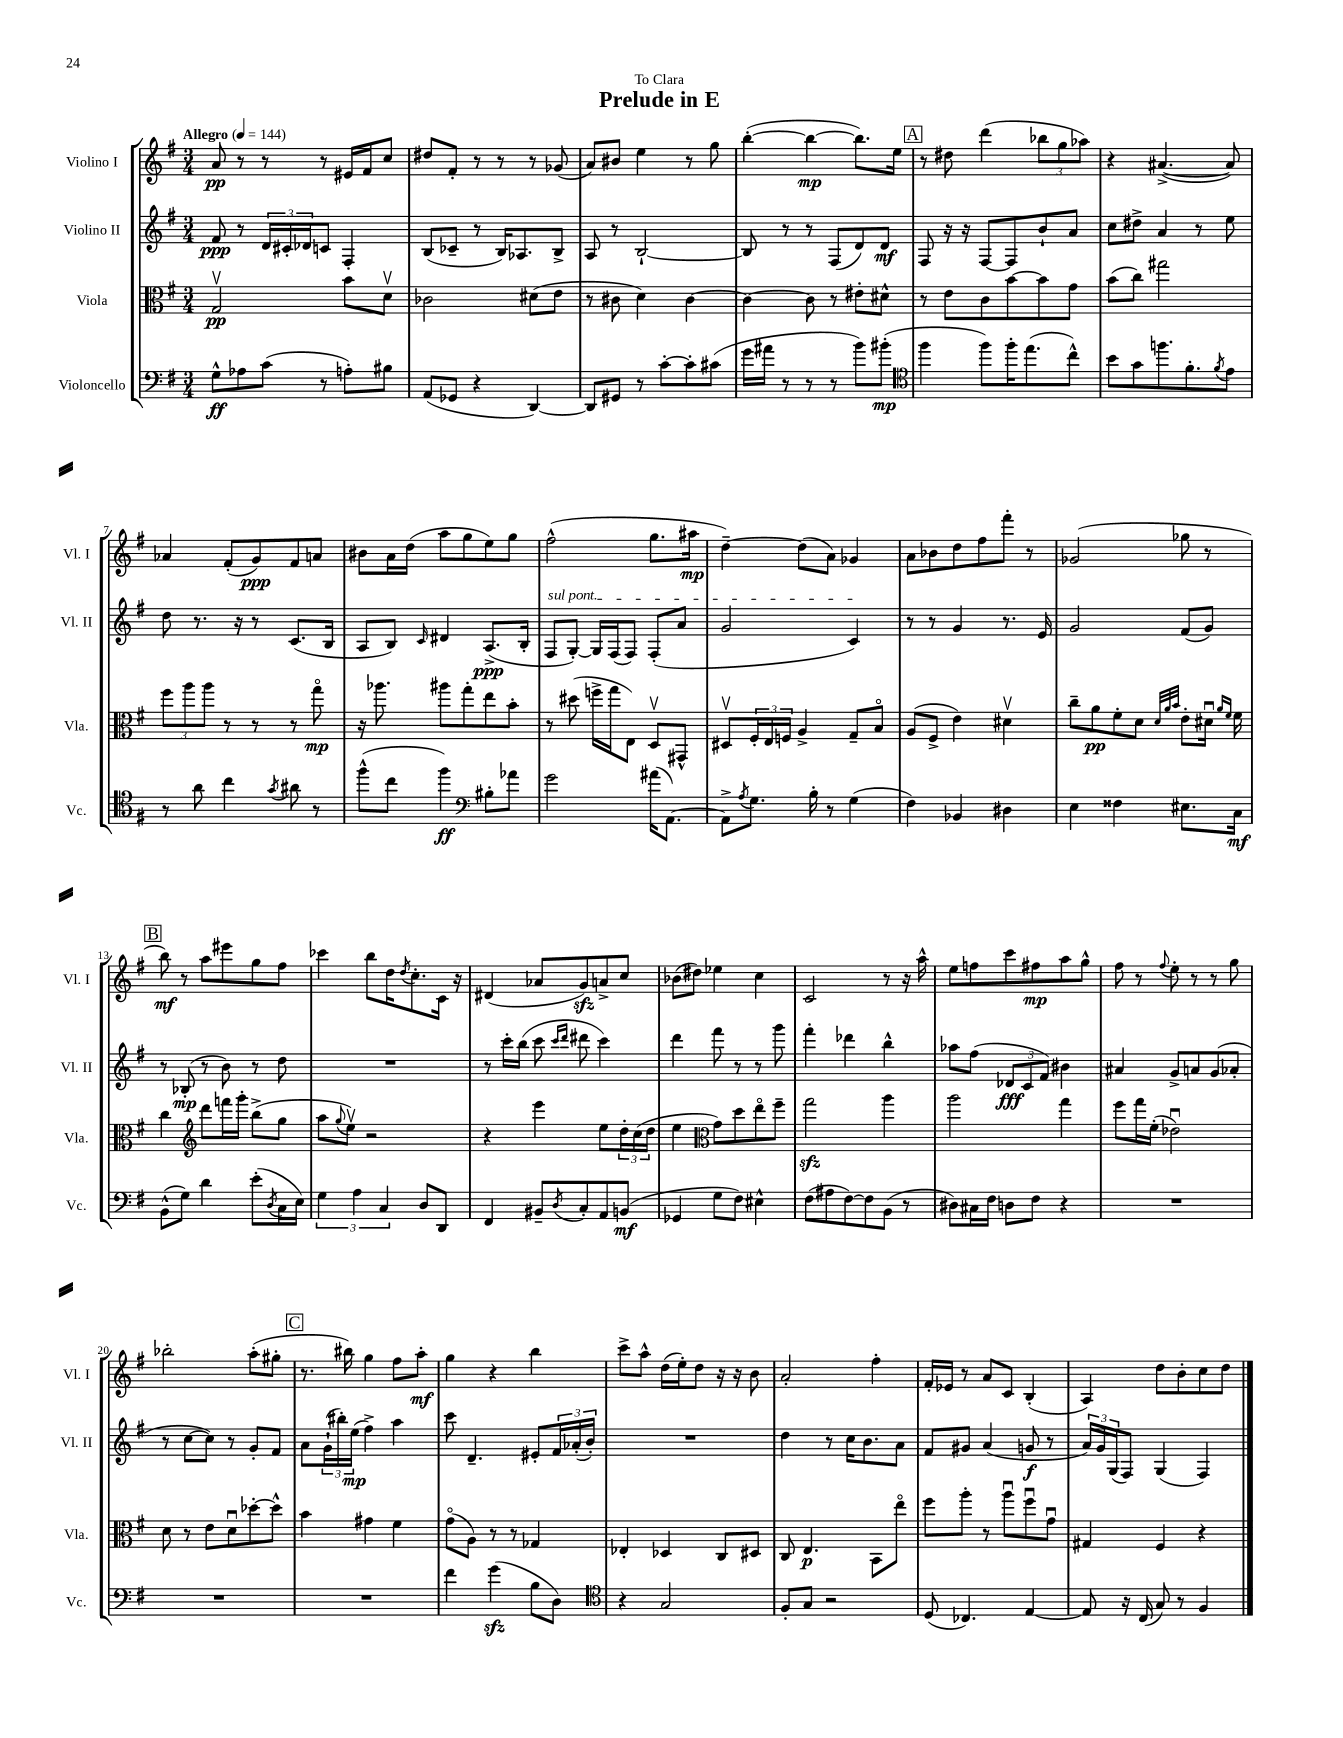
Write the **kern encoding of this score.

**kern	**dynam	**kern	**dynam	**kern	**dynam	**kern	**dynam
*part4	*part4	*part3	*part3	*part2	*part2	*part1	*part1
*staff4	*staff4	*staff3	*staff3	*staff2	*staff2	*staff1	*staff1
*I"Violoncello	*	*I"Viola	*	*I"Violino II	*	*I"Violino I	*
*I'Vc.	*	*I'Vla.	*	*I'Vl. II	*	*I'Vl. I	*
*clefF4	*	*clefC3	*	*clefG2	*	*clefG2	*
*k[f#]	*	*k[f#]	*	*k[f#]	*	*k[f#]	*
*M3/4	*	*M3/4	*	*M3/4	*	*M3/4	*
*MM144	*	*MM144	*	*MM144	*	*MM144	*
=1	=1	=1	=1	=1	=1	=1	=1
!	!	!	!	!	!	!LO:TX:a:B:t=Allegro	!
8G^^\L	ff	2Gv/	pp	8f#/	ppp	8a/	pp
8A-X\	.	.	.	8r	.	8r	.
(8c\J	.	.	.	24d/LL	.	8r	.
.	.	.	.	24c#X'/	.	.	.
.	.	.	.	24d-X/J	.	.	.
8r	.	.	.	8cn/J	.	8r	.
8An'\L)	.	8b\L	.	4F#'/	.	16e#X/LL	.
.	.	.	.	.	.	16f#/J	.
8B#X\J	.	8dv\J	.	.	.	8cc/J	.
=2	=2	=2	=2	=2	=2	=2	=2
(8AA/L	.	2c-X\	.	(8B/L	.	8dd#X/L	.
8GG-X/J	.	.	.	8c-X~/J	.	8f#'/J	.
4r	.	.	.	8r	.	8r	.
.	.	.	.	16B/KL)	.	8r	.
.	.	.	.	8.A-X/	.	.	.
[4DD/)	.	(8d#X\L	.	.	.	8r	.
.	.	8e\J	.	8B^/J	.	(8g-X/	.
=3	=3	=3	=3	=3	=3	=3	=3
8DD/L]	.	8r	.	8A/	.	8a/L)	.
8GG#X/J	.	8c#X\	.	8r	.	8b#X/J	.
8r	.	4d\)	.	[2B`/	.	4ee\	.
[8c'\L	.	.	.	.	.	.	.
8c'\]	.	[4c#\	.	.	.	8r	.
(8c#X\J	.	.	.	.	.	8gg\	.
=4	=4	=4	=4	=4	=4	=4	=4
16g\LL	.	4c#\_	.	8B/]	.	([4bb'\	.
16a#X\JJ	.	.	.	.	.	.	.
8r	.	.	.	8r	.	.	.
8r	.	8c#\]	.	8r	.	4bb\_	mp
8r	.	8r	.	(8F#/L	.	.	.
8b\L)	.	8e#X'\L	.	8d/)	.	8.bb\L])	.
(8b#X'\J	mp	8d#X^^\J	.	8d/J	mf	.	.
.	.	.	.	.	.	16ee\Jk	.
!!LO:REH:place=s1:t=A
=5	=5	=5	=5	=5	=5	=5	=5
*clefC4	*	*	*	*	*	*	*
4ff#\	.	8r	.	8F#/	.	8r	.
.	.	8e\L	.	16r	.	8dd#X\	.
.	.	.	.	16r	.	.	.
8ff#\L)	.	8c\	.	[8F#/L	.	(4ddd\	.
16ff#'\K	.	[8b\	.	8F#/]	.	.	.
(8.ee\	.	.	.	.	.	.	.
.	.	8b\]	.	8b`/	.	12bb-X\L	.
.	.	.	.	.	.	12gg\	.
8cc^^\J)	.	8g\J	.	8a/J	.	.	.
.	.	.	.	.	.	12aa-X\J)	.
=6	=6	=6	=6	=6	=6	=6	=6
8b\L	.	(8b\L	.	8cc\L	.	4r	.
8g\	.	8cc\J)	.	8dd#X^\J	.	.	.
8.ffn\	.	2gg#X\	.	4a/	.	([4.a#X^/	.
8.f#'\	.	.	.	.	.	.	.
.	.	.	.	8r	.	.	.
8qf#/	.	.	.	.	.	.	.
8e\J	.	.	.	8ee\	.	8a#/])	.
!!LO:LB:g=z
=7	=7	=7	=7	=7	=7	=7	=7
8r	.	12ff#\L	.	8dd\	.	4a-X/	.
.	.	12aa\	.	.	.	.	.
8a\	.	.	.	8.r	.	.	.
.	.	12aa\J	.	.	.	.	.
4cc\	.	8r	.	.	.	(8f#'/L	.
.	.	.	.	16r	.	.	.
.	.	8r	.	8r	.	8g/)	ppp
8qg/	.	.	.	.	.	.	.
8a#X\	.	8r	.	(8.c/L	.	8f#/	.
8r	.	8gg\	mp	.	.	8an/J	.
.	.	.	.	16B/Jk	.	.	.
=8	=8	=8	=8	=8	=8	=8	=8
(8ff#^^\L	.	16r	.	8A/L	.	8b#X\L	.
.	.	8.aa-X\	.	.	.	.	.
8cc\J	.	.	.	8B/J)	.	16a\L	.
.	.	.	.	.	.	(16dd\JJ	.
.	.	.	.	16qqc/	.	.	.
4ff#\)	ff	8aa#X\L	.	4d#X/	.	8aa\L	.
.	.	8gg'\	.	.	.	8gg\	.
*clefF4	*	*	*	*	*	*	*
8B#X'\L	.	8ee\	.	(8.A^/L	ppp	8ee\)	.
8a-X\J	.	8b'\J	.	.	.	8gg\J	.
.	.	.	.	16B'/Jk	.	.	.
=9	=9	=9	=9	=9	=9	=9	=9
!	!	!	!	!LO:TX:a:i:t=sul pont.	!	!	!
2g\	.	8r	.	8F#/L	.	(2ff#^^\	.
.	.	(8dd#X\	.	[8G'/J)	.	.	.
.	.	16ffn^\LL	.	16G/LL]	.	.	.
.	.	16gg\J	.	(16F#/J	.	.	.
.	.	8E\J)	.	8F#/J)	.	.	.
(16a#X\KL	.	8Dv/L	.	(8F#'/L	.	8.gg\L	.
[8.AA\J)	.	.	.	.	.	.	.
.	.	8GG#X^^/J	.	8a/J	.	.	.
.	.	.	.	.	.	16aa#X\Jk	mp
=10	=10	=10	=10	=10	=10	=10	=10
8AA^\L]	.	8D#Xv/L	.	2g/	.	[4dd~\)	.
8qA/	.	.	.	.	.	.	.
8.G\J	.	24F#'/L	.	.	.	.	.
.	.	24E/	.	.	.	.	.
.	.	24Fn/JJ	.	.	.	.	.
.	.	4A^/	.	.	.	(8dd\L]	.
16B'\	.	.	.	.	.	.	.
8r	.	.	.	.	.	8a\J)	.
(4G\	.	8G~/L	.	4c/)	.	4g-X/	.
.	.	8B/J	.	.	.	.	.
=11	=11	=11	=11	=11	=11	=11	=11
4F#\)	.	(8A/L	.	8r	.	8a\L	.
.	.	8F#^/J	.	8r	.	8b-X\	.
4BB-X/	.	4e\)	.	4g/	.	8dd\	.
.	.	.	.	.	.	8ff#\	.
4D#X\	.	4d#Xv\	.	8.r	.	8fff#'\J	.
.	.	.	.	.	.	8r	.
.	.	.	.	16e/	.	.	.
=12	=12	=12	=12	=12	=12	=12	=12
4E\	.	8cc~\L	.	2g/	.	(2g-X/	.
.	.	8a\	pp	.	.	.	.
4F##X\	.	8f#'\	.	.	.	.	.
.	.	8d\J	.	.	.	.	.
.	.	32qqd/LLL	.	.	.	.	.
.	.	32qqa/	.	.	.	.	.
.	.	32qqb/JJJ	.	.	.	.	.
8.E#X\L	.	8e'\L	.	(8f#/L	.	8gg-X\	.
.	.	16d#Xu\Jk	.	8g/J)	.	8r	.
.	.	16qqa/LL	.	.	.	.	.
.	.	16qqf#/JJ	.	.	.	.	.
16C\Jk	mf	16f#\	.	.	.	.	.
!!LO:LB:g=z
!!LO:REH:place=s1:t=B
=13	=13	=13	=13	=13	=13	=13	=13
(8BB^^\L	.	4cc\	.	8r	.	8bb\)	mf
8G\J)	.	.	.	(8B-X'/	mp	8r	.
*	*	*clefG2	*	*	*	*	*
4d\	.	8ddd\L	.	8r	.	8aa\L	.
.	.	16fffn\L	.	8b\)	.	8eee#X\	.
.	.	16ggg'\JJ	.	.	.	.	.
(8e'\L	.	(8bb^\L	.	8r	.	8gg\	.
8qD/	.	.	.	.	.	.	.
16C\L	.	8gg\J	.	8dd\	.	8ff#\J	.
16E\JJ)	.	.	.	.	.	.	.
=14	=14	=14	=14	=14	=14	=14	=14
6G\	.	8aa\L	.	2.r	.	4ccc-X\	.
.	.	8qqgg/	.	.	.	.	.
.	.	8eev\J)	.	.	.	.	.
6A\	.	.	.	.	.	.	.
.	.	2r	.	.	.	8bb\L	.
6C/	.	.	.	.	.	.	.
.	.	.	.	.	.	16dd\K	.
.	.	.	.	.	.	8qdd/	.
.	.	.	.	.	.	8.cc'\	.
8D/L	.	.	.	.	.	.	.
8DD/J	.	.	.	.	.	16c\Jk	.
.	.	.	.	.	.	16r	.
=15	=15	=15	=15	=15	=15	=15	=15
4FF#/	.	4r	.	8r	.	(4d#X/	.
.	.	.	.	16ccc'\LL	.	.	.
.	.	.	.	(16bb\JJ	.	.	.
8BB#X~/L	.	4eee\	.	8ccc\	.	8a-X/L	.
.	.	.	.	16qqccc/LL	.	.	.
8qD/	.	.	.	16qqddd/JJ	.	.	.
8C'/	.	.	.	8ddd#X\	.	8gzz/)	.
8AA/	.	8ee\L	.	4ccc\)	.	8an^/	.
(8BBn/J	mf	24dd'\L	.	.	.	8cc/J	.
.	.	(24cc\	.	.	.	.	.
.	.	24dd\JJ	.	.	.	.	.
=16	=16	=16	=16	=16	=16	=16	=16
4GG-X/	.	4ee\	.	4ddd\	.	(8b-X\L	.
.	.	.	.	.	.	8dd#X\J)	.
*	*	*clefC3	*	*	*	*	*
8G\L	.	8g\L)	.	8fff#\	.	4ee-X\	.
8F#\J)	.	8dd\	.	8r	.	.	.
4E#X^^\	.	8ee\	.	8r	.	4cc\	.
.	.	8ff#~\J	.	8ggg\	.	.	.
=17	=17	=17	=17	=17	=17	=17	=17
(8F#\L	.	2ggzz\	.	4fff#'\	.	2c/	.
8A#X\	.	.	.	.	.	.	.
[8F#\)	.	.	.	4ddd-X\	.	.	.
8F#\]	.	.	.	.	.	.	.
(8BB\J	.	4aa\	.	4bb^^\	.	8r	.
8r	.	.	.	.	.	16r	.
.	.	.	.	.	.	16aa^^\	.
=18	=18	=18	=18	=18	=18	=18	=18
8D#X\L)	.	2aa\	.	8aa-X\L	.	8ee\L	.
16C#X\L	.	.	.	(8ff#\J	.	8ffn\	.
16F#\JJ	.	.	.	.	.	.	.
8Dn\L	.	.	.	12d-X/L	fff	8ccc\	.
.	.	.	.	12c/	.	.	.
8F#\J	.	.	.	.	.	8ff#X\	mp
.	.	.	.	12f#/J)	.	.	.
4r	.	4gg\	.	4b#X\	.	8aa\	.
.	.	.	.	.	.	8gg^^\J	.
=19	=19	=19	=19	=19	=19	=19	=19
2.r	.	8ff#\L	.	4a#X/	.	8ff#\	.
.	.	16gg\L	.	.	.	8r	.
.	.	(16f#'\JJ	.	.	.	.	.
.	.	.	.	.	.	8qqff#/	.
.	.	2e-Xu\)	.	8g^/L	.	8ee'\	.
.	.	.	.	8an/	.	8r	.
.	.	.	.	(8g/	.	8r	.
.	.	.	.	8a-X'/J	.	8gg\	.
!!LO:LB:g=z
=20	=20	=20	=20	=20	=20	=20	=20
2.r	.	8d\	.	8r	.	2bb-X'\	.
.	.	8r	.	[8cc\L	.	.	.
.	.	8e\L	.	8cc\J])	.	.	.
.	.	8du\	.	8r	.	.	.
.	.	[8dd-X'\	.	8g'/L	.	(8aa'\L	.
.	.	8dd-^^\J]	.	8f#/J	.	8gg#X'\J	.
!!LO:REH:place=s1:t=C
=21	=21	=21	=21	=21	=21	=21	=21
2.r	.	4b\	.	8a\L	.	8.r	.
.	.	.	.	(24g`\L	.	.	.
.	.	.	.	24bb#X'\)	.	.	.
.	.	.	.	.	.	16bb#X\)	.
.	.	.	.	(24ee\JJ	mp	.	.
.	.	4g#X\	.	4ff#^\)	.	4gg\	.
.	.	4f#\	.	4aa\	.	8ff#\L	.
.	.	.	.	.	.	8aa'\J	mf
=22	=22	=22	=22	=22	=22	=22	=22
4f#\	.	(8g\L	.	8ccc\	.	4gg\	.
.	.	8A\J)	.	4.d~/	.	.	.
(4gzz\	.	8r	.	.	.	4r	.
.	.	8r	.	.	.	.	.
8B\L	.	4G-X/	.	8e#X'/L	.	4bb\	.
8D\J)	.	.	.	24f#/L	.	.	.
.	.	.	.	(24a-X'/	.	.	.
.	.	.	.	24b'/JJ)	.	.	.
=23	=23	=23	=23	=23	=23	=23	=23
*clefC4	*	*	*	*	*	*	*
4r	.	4E-X'/	.	2.r	.	8ccc^\L	.
.	.	.	.	.	.	8aa^^\J	.
2G/	.	4D-X/	.	.	.	(16dd\LL	.
.	.	.	.	.	.	16ee'\J)	.
.	.	.	.	.	.	8dd\J	.
.	.	8C/L	.	.	.	16r	.
.	.	.	.	.	.	16r	.
.	.	8D#X/J	.	.	.	8b\	.
=24	=24	=24	=24	=24	=24	=24	=24
8F#'/L	.	8C/	.	4dd\	.	2a'/	.
8G/J	.	4.E/	p	.	.	.	.
2r	.	.	.	8r	.	.	.
.	.	.	.	16cc\KL	.	.	.
.	.	.	.	8.b\	.	.	.
.	.	8BB\L	.	.	.	4ff#'\	.
.	.	8ee\J	.	8a\J	.	.	.
=25	=25	=25	=25	=25	=25	=25	=25
(8D/	.	8ff#\L	.	8f#/L	.	16f#'/LL	.
.	.	.	.	.	.	16e-X/JJ	.
4.C-X/)	.	8aa'\J	.	8g#X/J	.	8r	.
.	.	8r	.	(4a/	.	8a/L	.
.	.	8aau\L	.	.	.	8c/J	.
[4E/	.	8ff#u\	.	8gn/	f	(4B'/	.
.	.	8gu\J	.	8r	.	.	.
=26	=26	=26	=26	=26	=26	=26	=26
8E/]	.	4G#X/	.	24a/LL)	.	4A/)	.
.	.	.	.	24g/	.	.	.
.	.	.	.	(24G/J	.	.	.
16r	.	.	.	8F#/J)	.	.	.
(16C/	.	.	.	.	.	.	.
8G/)	.	4F#/	.	(4G/	.	8dd\L	.
8r	.	.	.	.	.	8b'\	.
4F#/	.	4r	.	4F#/)	.	8cc\	.
.	.	.	.	.	.	8dd\J	.
==	==	==	==	==	==	==	==
*-	*-	*-	*-	*-	*-	*-	*-
